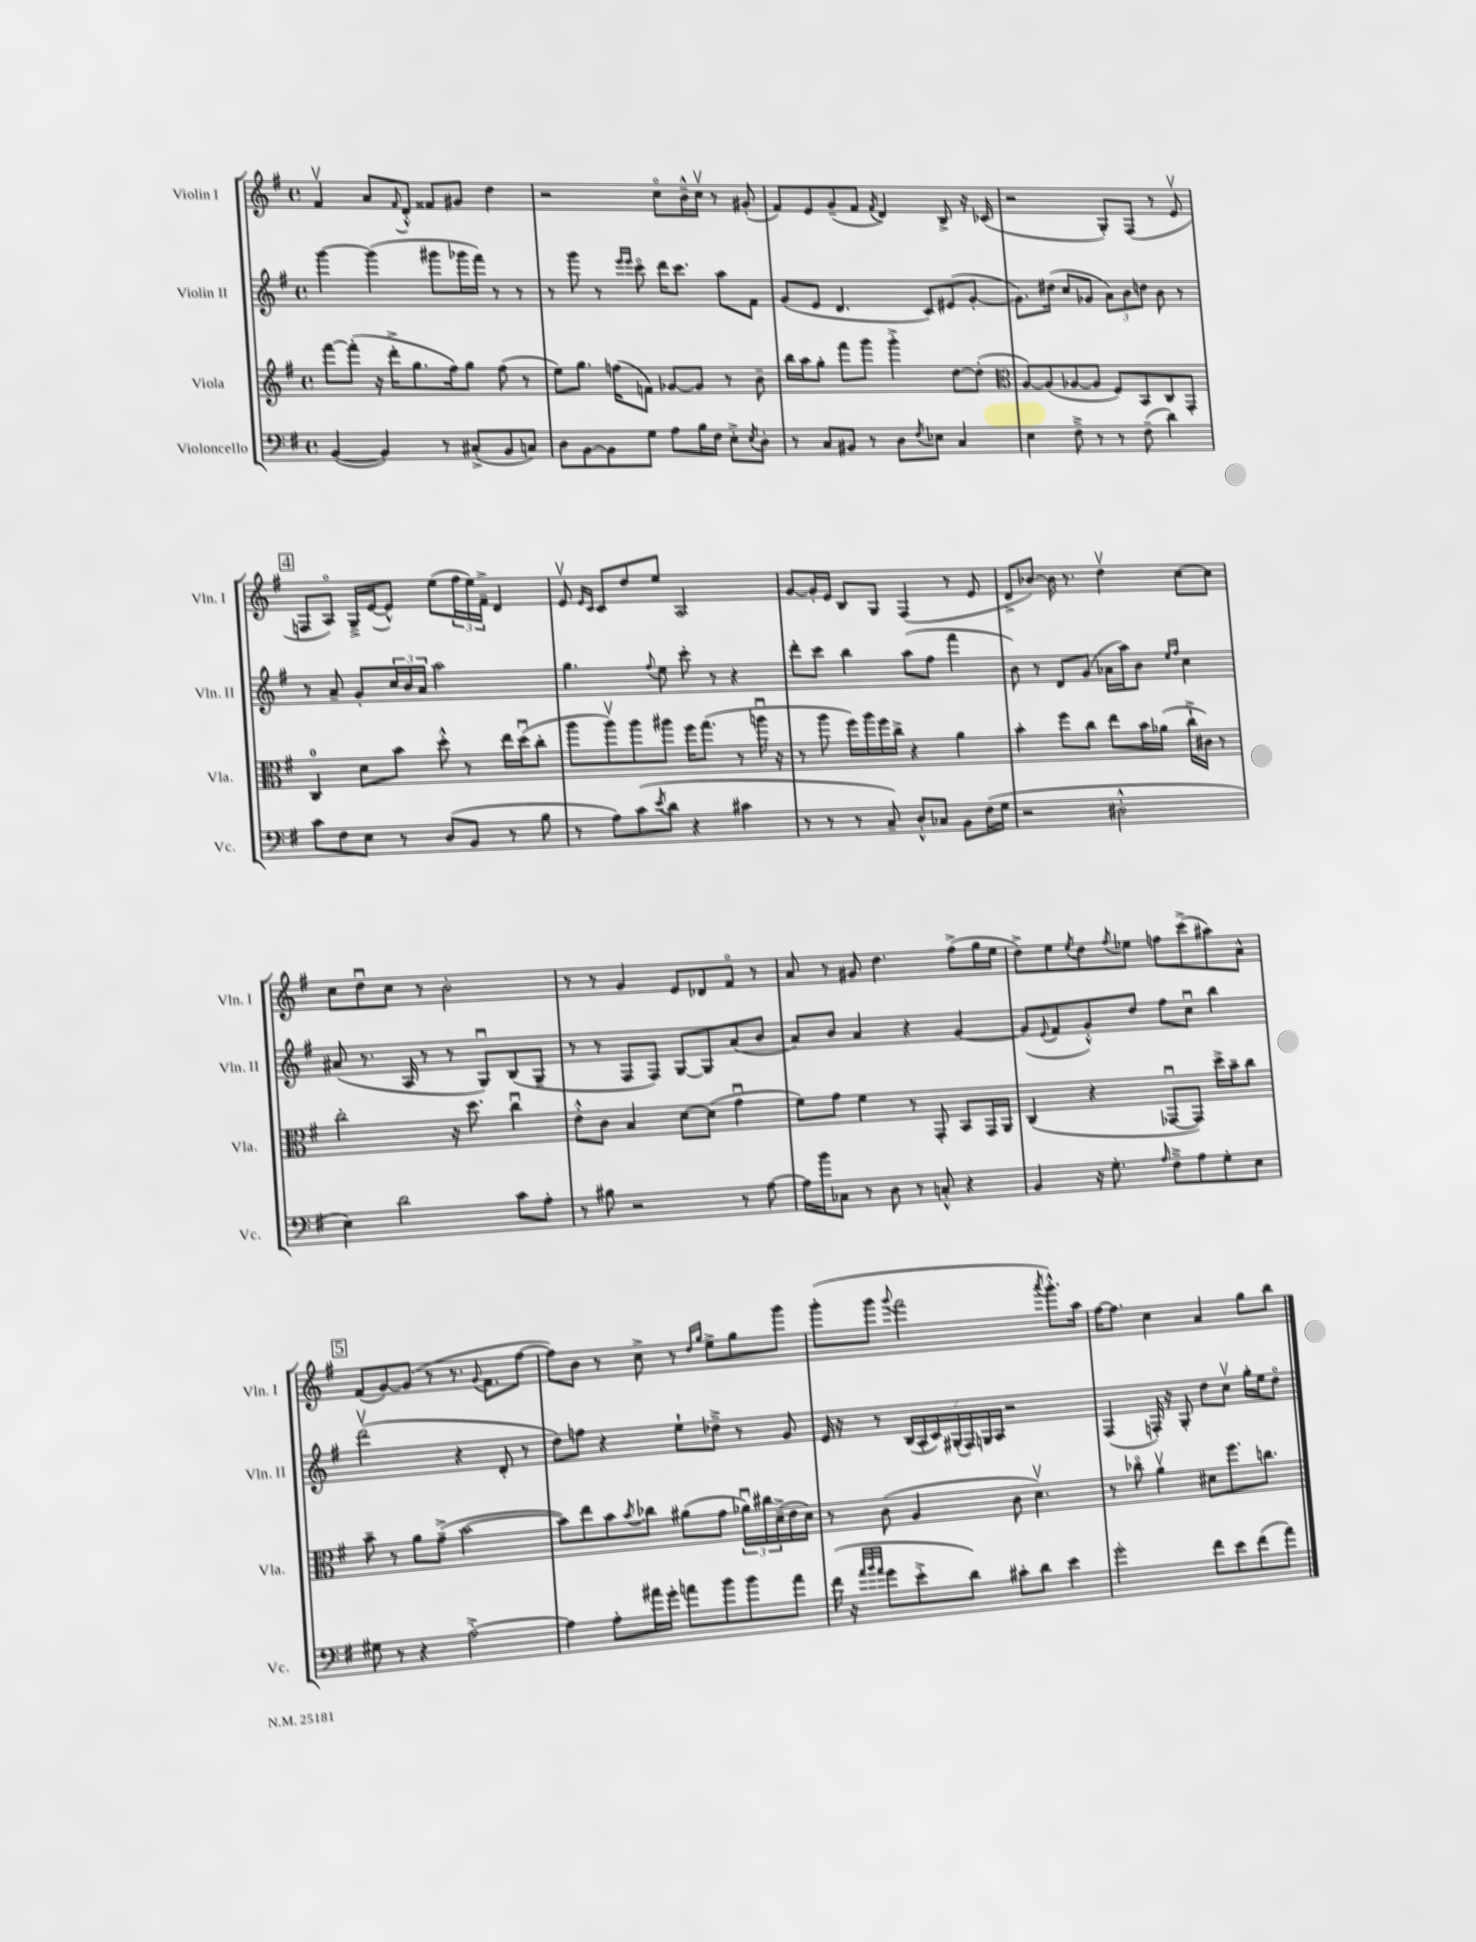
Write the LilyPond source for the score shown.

<<
\new StaffGroup <<
\new Staff = "s0" \with { instrumentName = "Violin I" shortInstrumentName = "Vln. I" } {
    \clef treble \key g \major \defaultTimeSignature \time 4/4
    fis'4\upbow a'8 \appoggiatura { fis'8 } d'8-.-^ fisis'8 gis'8 d''4 |
    r2 c''8\flageolet b'16---^ c''16\upbow r8 gis'8-.( |
    fis'8) e'8 g'8--( fis'8 \acciaccatura { fis'8 } d'4) b8-> r16 ces'16( |
    r2 g8-.) fis8( r8 e'8\upbow |
    \mark \markup { \box "4" } f8 a8\flageolet) g16---> e'16~( e'8-^) e''8( \tuplet 3/2 { fis''16 e''16) fis'16---> } d'4 |
    e'8\upbow \grace { e'16 c'16 } c'8 d''8 e''8 a2 |
    g'8~ g'16-. e'16 b8 g8 fis4( r8 e'8 |
    d'8-> bes'8~) bes'16 r8. d''4\upbow c''8~ c''8 |
    c''8 d''8\downbow c''8 r8 b'2-. |
    r8 r8 g'4 e'8 des'8 fis'8\flageolet r8 |
    a'8 r8 gis'8 d''4. fis''8->( g''16 e''16 |
    d''8->) e''8 \acciaccatura { e''8 } d''8 \acciaccatura { fis''8 } ees''8 f''8 c'''8->( ais''8) a'8-^ |
    \mark \markup { \box "5" } fis'8( g'8~) g'8( r8 r8. \appoggiatura { g'8 } fis'8. fis''8~ |
    fis''8) b'8 r8 c''8-> r8 \grace { d''16 g''16 } e''8-> g''8 g'''8 |
    g'''8-.( g'''8 \appoggiatura { g'''8 } fis'''2 \acciaccatura { a'''8 } g'''8.-.-^) a''16 |
    fis''16~ fis''8. c''4 a'4 g''8 b''8 \bar "|." |
}
\new Staff = "s1" \with { instrumentName = "Violin II" shortInstrumentName = "Vln. II" } {
    \clef treble \key g \major \defaultTimeSignature \time 4/4
    g'''4~ g'''4( gis'''8 ges'''16 fis'''16) r8 r8 |
    r8 g'''8 r8 \grace { e'''16 e'''16 } c'''8\flageolet d'''16 c'''8. a''8 fis'8 |
    g'8( e'8 d'4. c'8) eis'8( g'8~-. |
    g'8.) dis''16( c''8 ges'8 \tuplet 3/2 { a'8) b'8 d''8 } b'8 r8 |
    \mark \markup { \box "4" } r8 a'8-- g'8-. \tuplet 3/2 { c''16 b'16 a'16 } a''2 |
    g''4. \appoggiatura { fis''8 } e''8 c'''8-. r8 r4 |
    d'''8-. c'''8 b''4 a''8( fis''8 fis'''4 |
    b'8) r8 d'8 g'8( aes'16 a''16) b'8 \grace { e''16 fis''16 } c''4 |
    ais'8( r8. a16 r8 r8 g8\downbow) b8( g8-- |
    r8 r8 fis8 fis8) g8~ g8 a'8( b'8 |
    a'8) b'8 a'4 r4 g'4~ |
    g'8( \appoggiatura { e'8 } fis'8 g'8-.-^) d''8 fis''8 c''8\downbow b''4 |
    \mark \markup { \box "5" } d'''2\upbow( r4 d'8-. r8 |
    d''8) f''8 r4 e''8-! des''8---> r8 g'8 |
    e'16 r16 r8 \tuplet 7/4 { b16( a16-. c'16) gis16-.( fis16) g16 a16 } r2 |
    fis4( f16-.) r16 g8-. d''8 c''8\upbow g''16-. e''16 d''8\flageolet \bar "|." |
}
\new Staff = "s2" \with { instrumentName = "Viola" shortInstrumentName = "Vla." } {
    \clef treble \key g \major \defaultTimeSignature \time 4/4
    fis'''8~ fis'''8-.( r16 d'''16-.-> g''8. fis''16) g''8 fis''8( r8 |
    e''8) g''8. f''16( f'8) ges'8~ ges'8 r8 b'8-- |
    b''16 a''16 g''8-. fis'''8 g'''8 g'''4-.-> d''8~ d''8-.( |
    \clef alto a8~) a8( aes8~ aes8 fis8) b,8 c8 g,8-. |
    \mark \markup { \box "4" } c4-0 d'8 b'8 d''8-.-^ r8 e''16 d''16\downbow( c''8-. |
    a''8 a''8\upbow) a''8 ais''8 fis''16 g''8.( r8 a''16\downbow r16 |
    r8 a''8 fis''16) a''16 fis''16 c''16-> r4 a'4 |
    b'4-. fis''8 c''8 e''8 b'16 aes'16( c''16-!-> cis'16) r8 |
    c''2-. r16 d''8. c''4\downbow |
    e'8-.-^ c'8 b4 d'8~ d'8( g'4\downbow |
    fis'8) g'8 fis'4 r8 g,8-. b,8 g,16 a,16 |
    c4( r4 ges,8~\downbow ges,8) d''16-> b'16-- c''8 |
    \mark \markup { \box "5" } b'8-- r8 a'8 g'8--->( b'2~ |
    b'8) e''8 b'8 \acciaccatura { b'8 } ces''8 ais'8( g'8 \tuplet 3/2 { aes'16\downbow) cis''16 d'16--->( } e'16 d'16) |
    r8 c'8( a4 c'8 d'4.\upbow) |
    r8 ces''8\flageolet a'4\upbow dis'8 fis''8. c''8. \bar "|." |
}
\new Staff = "s3" \with { instrumentName = "Violoncello" shortInstrumentName = "Vc." } {
    \clef bass \key g \major \defaultTimeSignature \time 4/4
    b,4~( b,4) r8 cis8-.->( b,8 c8) |
    d8 b,8~ b,8 g8 a8 b16 fis16 e8-.-> \acciaccatura { e8 } d8-. |
    r8 c8 bis,8 r8 d8 \acciaccatura { fis8 } ees8 c4 |
    e4 fis8---> r8 r8 fis8--( d'4) |
    \mark \markup { \box "4" } c'8 fis8 e8 r8 d8( b,8 r8 b8 |
    r8 a8) c'8( \acciaccatura { e'8 } d'8 r4 cis'4 |
    r8 r8 r8 c8--) d8-.-^ ces8 b,8 fis16( g16 |
    r2 dis2-.-^ |
    e4) d'2 c'8 a8-. |
    r8 bis8 r2 r8 a8~ |
    a16 b'16 ces8 r8 d8 r8 c8-.-^ r4 |
    b,4 r16 g8.-. \grace { a16 } fis8---> a8 g8-. e8 |
    \mark \markup { \box "5" } gis8 r8 r4 a2~-.-> |
    a4 a8-. ais'16 g'16-. a'8 b'8 b'8 a'8 |
    fis'16( r16 \grace { a'32 b'32 a'32 } g'8 e'8-.-> d'8) cis'8-. d'8 e'4 |
    g'2-. fis'8 e'8 fis'8( a'8) \bar "|." |
}
>>
>>
\layout { \context { \Score \remove "Bar_number_engraver" } }
